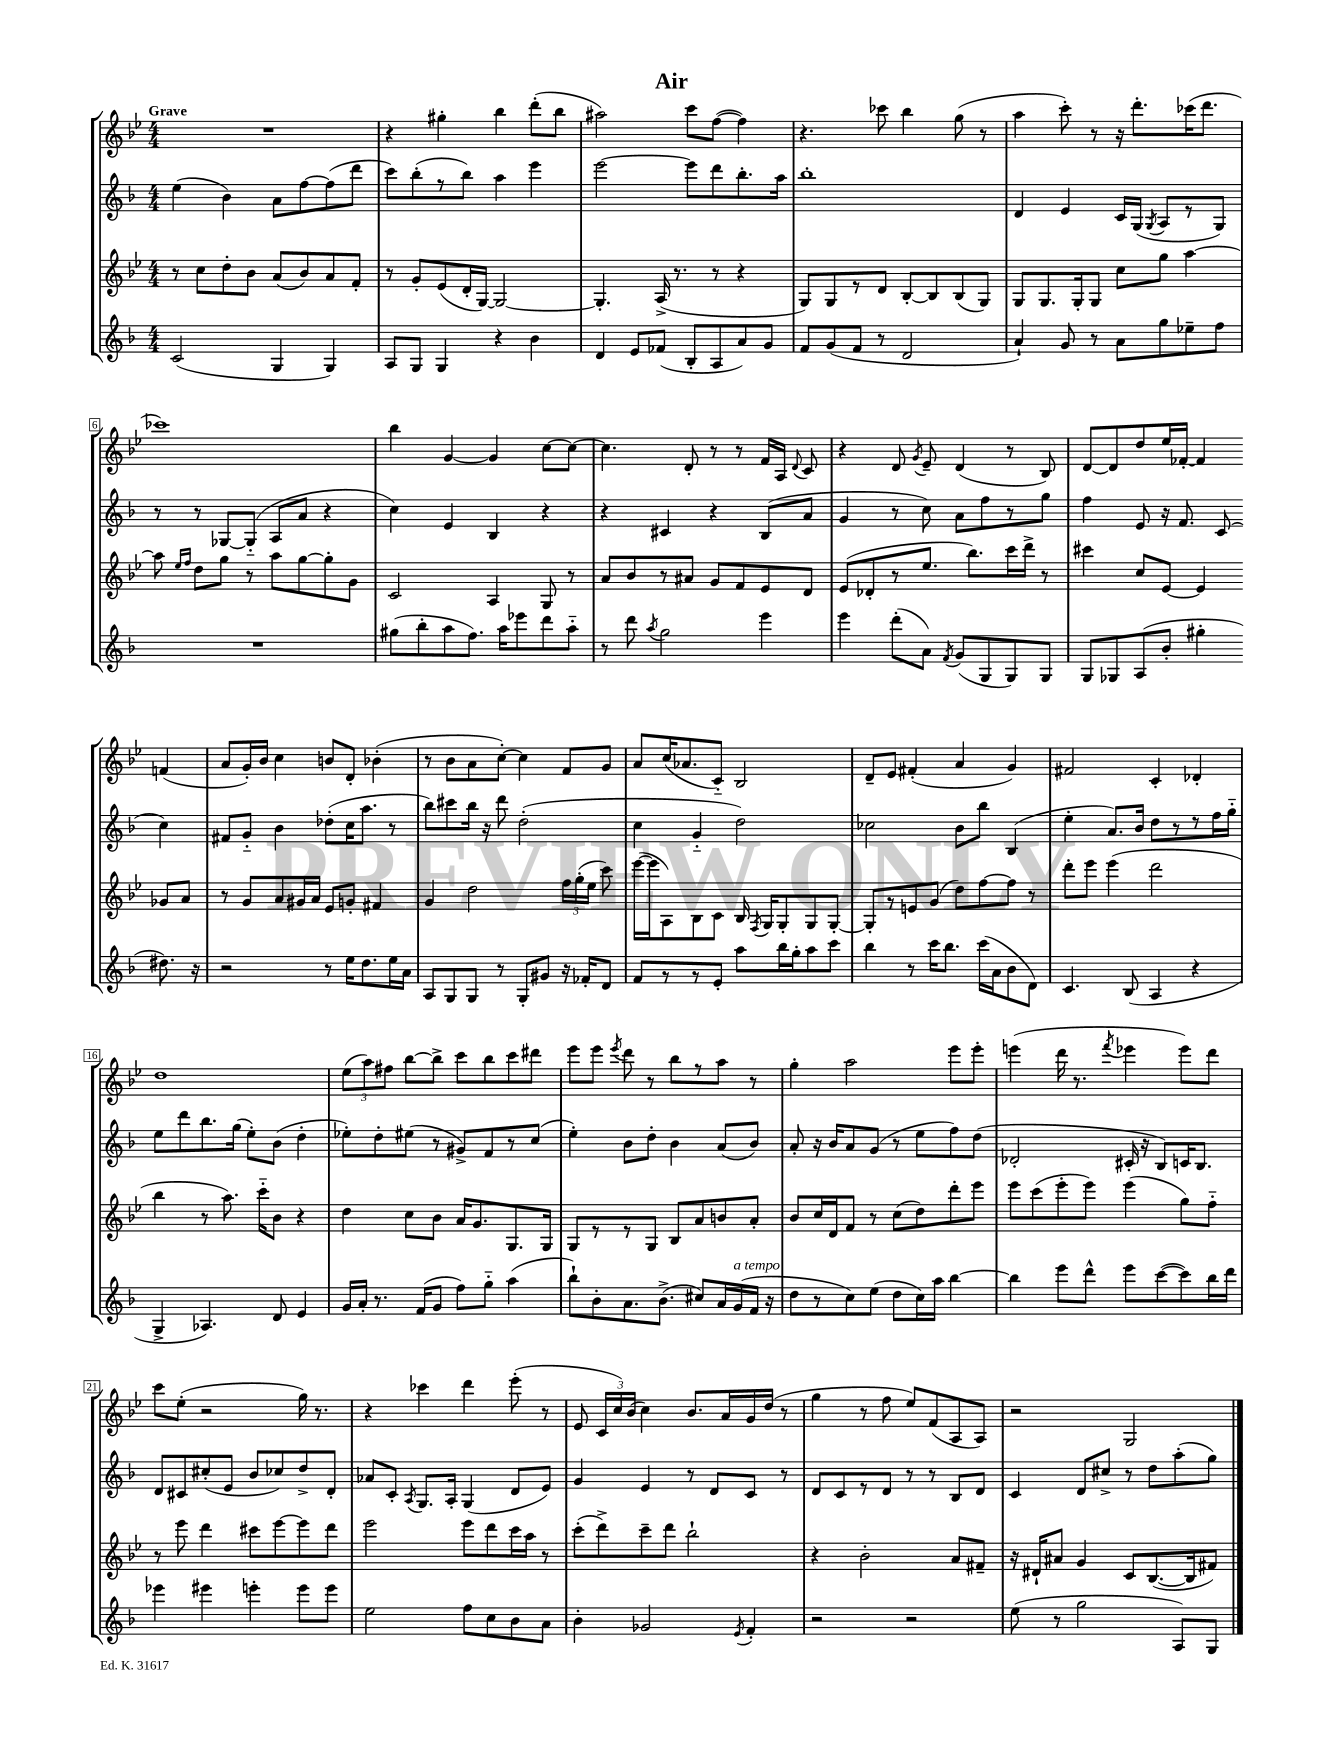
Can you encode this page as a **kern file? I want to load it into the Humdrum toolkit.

**kern	**kern	**kern	**kern
*staff4	*staff3	*staff2	*staff1
*clefG2	*clefG2	*clefG2	*clefG2
*k[b-]	*k[b-e-]	*k[b-]	*k[b-e-]
*M4/4	*M4/4	*M4/4	*M4/4
(2c	8r	(4ee	1r
.	8cc	.	.
.	8dd'	4b-)	.
.	8b-	.	.
4G	(8a	8a	.
.	8b-)	[8ff	.
4G)	8a	(8ff]	.
.	8f'	8ddd	.
=	=	=	=
8A	8r	8ccc)	4r
8G	8g'	(8bb-'	.
4G	(8e-	8r	4gg#'
.	16d'	8bb-)	.
.	[16G)	.	.
4r	2G_	4aa	4bb-
4b-	.	4eee	(8ddd'
.	.	.	8bb-
=	=	=	=
4d	4.G']	[2eee	2aa#)
8e	.	.	.
(8f-	(16A^	.	.
.	8.r	.	.
8B-'	.	8eee]	8ccc
8A	8r	8ddd	([8ff
8a)	4r	8.bb-'	4ff])
8g	.	.	.
.	.	16aa	.
=	=	=	=
8f	8G)	1bb-'	4.r
(8g	8G	.	.
8f	8r	.	.
8r	8d	.	8ccc-
2d	[8B-'	.	4bb-
.	8B-]	.	.
.	(8B-	.	(8gg
.	8G)	.	8r
=	=	=	=
4a`)	8G	4d	4aa
.	8.G	.	.
8g	.	4e	8ccc')
.	16G'	.	.
8r	8G	.	8r
8a	8cc	16c	16r
.	.	(16G	8.ddd'
.	.	8qG	.
8gg	8gg	8A	.
8ee-~	[4aa	8r	(16ccc-
.	.	.	8.ddd
8ff	.	8G)	.
=	=	=	=
1r	8aa]	8r	1ccc-)
.	16qqee-	.	.
.	16qqff	.	.
.	8dd	8r	.
.	8gg	[8G-	.
.	8r	(8G-'~]	.
.	8aa	8A	.
.	[8gg	8a	.
.	8gg']	4r	.
.	8g	.	.
=	=	=	=
(8gg#	2c	4cc)	4bb-
8bb-'	.	.	.
8aa	.	4e	[4g
8.ff)	.	.	.
.	4A	4B-	4g]
16aa	.	.	.
8eee-	.	.	.
8ddd	8G	4r	[8cc
8aa'~	8r	.	8cc_
=	=	=	=
8r	8a	4r	4.cc]
8ddd	8b-	.	.
8qaa	.	.	.
2gg	8r	4c#	.
.	8a#	.	8d'
.	8g	4r	8r
.	8f	.	8r
4eee	8e-	(8B-	16f
.	.	.	16A
.	.	.	8qqd
.	8d	8a	8c
=	=	=	=
4eee	(8e-	4g	4r
.	8d-'	.	.
(8ddd'	8r	8r	8d
.	.	.	8qg
8a)	8.ee-	8cc)	8e-~
8qf	.	.	.
(8g	.	8a	(4d
.	8.bb-)	.	.
8G	.	8ff	.
8G)	16ccc	8r	8r
.	16ddd^	.	.
8G	8r	8gg	8B-)
=	=	=	=
8G	4ccc#	4ff	[8d
8G-	.	.	8d]
(8A	8cc	8e	8dd
8b-'	[8e-	16r	16ee-
.	.	8.f	[16f-'
4gg#'	4e-]	.	4f-]
.	.	(8c	.
8.dd#)	8g-	4cc)	(4f
.	8a	.	.
16r	.	.	.
=	=	=	=
2r	8r	8f#	8a
.	8g	8g'~	16g')
.	.	.	16b-
.	8a	4b-	4cc
.	16g#	.	.
.	16a	.	.
8r	8e-	(8dd-'	8b
16ee	8g'	16cc	8d'
8.dd	.	8.aa	.
.	4f#	.	(4b-'
16ee	.	8r	.
16a	.	.	.
=	=	=	=
8A	4g	8bb-)	8r
8G	.	8ccc#	8b-
8G	2dd	16bb-	8a
.	.	16r	.
8r	.	8ddd	[8cc')
8G'	.	(2dd'	4cc]
8g#	.	.	.
16r	24ff	.	8f
.	(24gg'	.	.
16f-'	.	.	.
.	24ee-	.	.
8d	8ccc)	.	8g
=	=	=	=
8f	([16eee-	4cc	8a
.	16eee-]	.	.
8r	8A)	.	(16cc
.	.	.	8.a-
8r	8B-	4g'~	.
8e'	8c	.	8c'~)
8aa	16B-	2dd)	2B-
.	8qF	.	.
.	16G	.	.
16bb-	8G'	.	.
16gg'	.	.	.
8aa	8G	.	.
8ccc	[8G'	.	.
=	=	=	=
4bb-	8G']	2cc-	8d~
.	8r	.	8e-
8r	8e	.	(4f#'
16ccc	(8g	.	.
8.bb-	.	.	.
.	8dd)	8b-	4a
(16ccc	[8ff	8bb-	.
16a	.	.	.
8b-	8ff]	(4B-	4g)
8d)	8r	.	.
=	=	=	=
4.c	8ddd'	4ee'	2f#
.	8eee-	.	.
.	(4eee-	8.a)	.
(8B-	.	.	.
.	.	16b-	.
4A	2ddd	8dd	4c'
.	.	8r	.
4r	.	8r	4d-'
.	.	16ff	.
.	.	16gg'~	.
=	=	=	=
4G^	4bb-	8ee	1dd
.	.	8ddd	.
4.A-)	8r	8.bb-	.
.	8.aa)	.	.
.	.	(16gg	.
.	.	8ee')	.
.	16ccc'~	.	.
8d	8b-	(8b-	.
4e	4r	4dd'	.
=	=	=	=
16g	4dd	8ee-')	(12ee-
16a'	.	.	.
.	.	.	12aa)
8.r	.	8dd'	.
.	.	.	12ff#
.	8cc	(8ee#	[8bb-
(16f	.	.	.
8g	8b-	8r	8bb-^]
8ff)	16a	8g#^)	8ccc
.	8.g	.	.
8gg'~	.	8f	8bb-
(4aa	8.G	8r	8ccc
.	.	(8cc	8ddd#
.	16G	.	.
=	=	=	=
8bb-`)	8G	4ee')	8eee-
8b-'	8r	.	8eee-
.	.	.	8qeee-
8.a	8r	8b-	8ddd
.	8G	8dd'	8r
(8.b-^	.	.	.
.	8B-	4b-	8bb-
8cc#)	8a	.	8r
16a	8b	(8a	8aa
(16g	.	.	.
16f	8a'	8b-)	8r
16r	.	.	.
=	=	=	=
8dd	8b-	8a'	4gg'
8r	16cc	16r	.
.	16d	16b-	.
8cc)	8f	8a	2aa
(8ee	8r	(8g	.
8dd	(8cc	8r	.
16cc)	8dd)	8ee	.
16aa	.	.	.
[4bb-	8ddd'	8ff)	8eee-
.	8eee-	(8dd	8eee-'
=	=	=	=
4bb-]	8eee-	2d-'	(4eee
.	(8ccc	.	.
8eee	8eee-'	.	16ddd
.	.	.	8.r
8ddd^^	8eee-)	.	.
.	.	.	8qfff
8eee	(4eee-	16c#'	4eee-
.	.	16r	.
([8ccc	.	8B-)	.
8ccc])	8gg)	16c	8eee-)
.	.	8.B-	.
16bb-	8ff'~	.	8ddd
16ddd	.	.	.
=	=	=	=
4eee-	8r	8d	8ccc
.	8eee-	8c#	(8ee-'
4eee#	4ddd	(8cc#'	2r
.	.	8e	.
4eee'	8ccc#	8b-	.
.	[8eee-	8cc-)	.
8eee	8eee-]	8dd^	16gg)
.	.	.	8.r
8eee	8ddd	8d'	.
=	=	=	=
2ee	2eee-	8a-	4r
.	.	8c'	.
.	.	8qA	.
.	.	8.G	4ccc-
.	.	16A'	.
8ff	8eee-	(4G	4ddd
8cc	8ddd	.	.
8b-	16ccc	8d	(8eee-'
.	16aa	.	.
8a	8r	8e)	8r
=	=	=	=
4b-'	(8ccc'	4g	8e-
.	8ddd^)	.	24c
.	.	.	24cc)
.	.	.	(24b-
2g-	8ccc~	4e	4cc)
.	8ddd	.	.
.	2bb-`	8r	8.b-
.	.	8d	.
.	.	.	16a
8qe	.	.	.
4f'	.	8c	16g
.	.	.	(16dd
.	.	8r	8r
=	=	=	=
2r	4r	8d	4gg
.	.	8c	.
.	2b-'	8r	8r
.	.	8d	8ff
2r	.	8r	8ee-)
.	.	8r	(8f
.	8a	8B-	8A
.	8f#~	8d	8A)
=	=	=	=
(8ee	16r	4c	2r
.	16d#`	.	.
8r	8a#	.	.
2gg	4g	8d	.
.	.	8cc#^	.
.	8c	8r	2G
.	([8.B-	8dd	.
8A)	.	(8aa'	.
.	16B-]	.	.
8G	8f#)	8gg)	.
==	==	==	==
*-	*-	*-	*-
